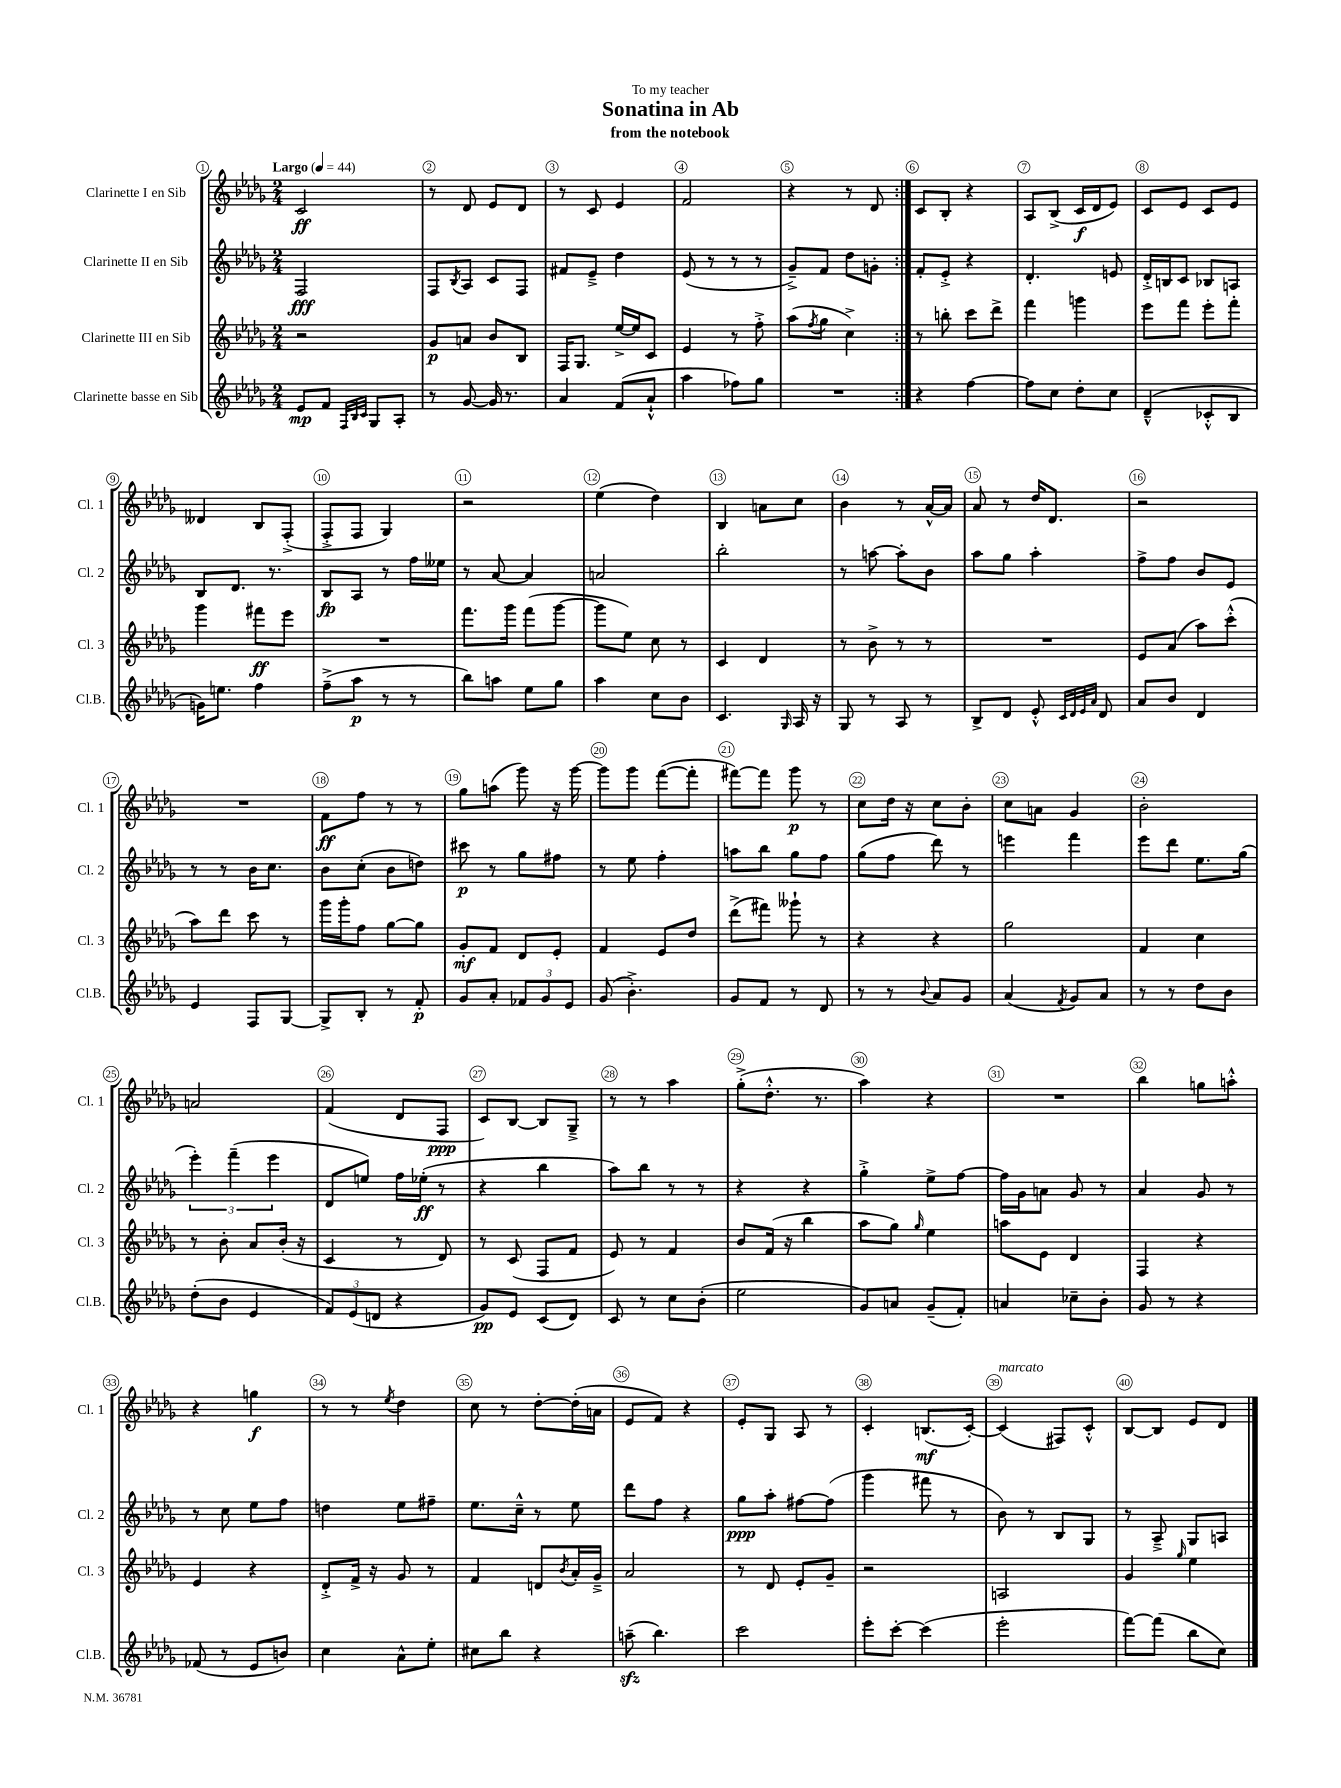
\header { title = "Sonatina in Ab" subtitle = "from the notebook" dedication = "To my teacher" }
<<
\new StaffGroup <<
\new Staff = "s0" \with { instrumentName = "Clarinette I en Sib" shortInstrumentName = "Cl. 1" } {
    \clef treble \key des \major \numericTimeSignature \time 2/4 \tempo "Largo" 4 = 44
    \repeat volta 2 { c'2\ff |
    r8 des'8 ees'8 des'8 |
    r8 c'8 ees'4 |
    f'2 |
    r4 r8 des'8 | }
    c'8 bes8-. r4 |
    aes8 bes8->( c'16\f des'16 ees'8) |
    c'8 ees'8 c'8 ees'8 |
    deses'4 bes8 f8-.->( |
    f8-.-> f8 ges4) |
    r2 |
    ees''4( des''4) |
    bes4 a'8 c''8 |
    bes'4 r8 aes'16~-^ aes'16 |
    aes'8 r8 des''16 des'8. |
    r2 |
    R2 |
    f'8\ff f''8 r8 r8 |
    ges''8 a''8( ges'''8) r16 ges'''16~ |
    ges'''8 ges'''8 f'''8~( f'''8-. |
    fis'''8~) fis'''8 ges'''8\p r8 |
    c''8 des''16 r16 c''8 bes'8-. |
    c''8 a'8 ges'4 |
    bes'2-. |
    a'2 |
    f'4( des'8 f8\ppp |
    c'8) bes8~ bes8 ges8---> |
    r8 r8 aes''4 |
    ges''8-.->( des''8.-.-^ r8. |
    aes''4) r4 |
    R2 |
    bes''4 g''8 a''8-.-^ |
    r4 g''4\f |
    r8 r8 \acciaccatura { ees''8 } des''4 |
    c''8 r8 des''8~-. des''16-.( a'16 |
    ees'8 f'8) r4 |
    ees'8-. ges8 aes8 r8 |
    c'4-. b8.\mf( c'16~-.) |
    c'4^\markup { \italic "marcato" }( fis8) c'8-.-^ |
    bes8~ bes8 ees'8 des'8 \bar "|." |
}
\new Staff = "s1" \with { instrumentName = "Clarinette II en Sib" shortInstrumentName = "Cl. 2" } {
    \clef treble \key des \major \numericTimeSignature \time 2/4
    \repeat volta 2 { f2\fff |
    f8 \acciaccatura { bes8 } aes8 c'8 f8 |
    fis'8 ees'8---> des''4 |
    ees'8( r8 r8 r8 |
    ges'8--->) f'8 des''8 g'8-. | }
    f'8-. ees'8-.-> r4 |
    des'4.-. e'8 |
    des'16-.-> b16 c'8 bes8 a8 |
    bes8 des'8. r8. |
    bes8\fp aes8 r8 f''16 eeses''16 |
    r8 aes'8~ aes'4 |
    a'2 |
    bes''2-. |
    r8 a''8~ a''8-. bes'8 |
    aes''8 ges''8 aes''4-. |
    f''8-> f''8 bes'8 ees'8 |
    r8 r8 bes'16 c''8. |
    bes'8 c''8-.( bes'8 d''8) |
    cis'''8\p r8 ges''8 fis''8 |
    r8 ees''8 f''4-. |
    a''8 bes''8 ges''8 f''8 |
    ges''8( f''8 des'''8) r8 |
    e'''4 f'''4 |
    ees'''8 des'''8 ees''8. ges''16( |
    \tuplet 3/2 { ees'''4-.) f'''4--( ees'''4 } |
    des'8 e''8) f''16 ees''16-.\ff( r8 |
    r4 bes''4 |
    aes''8) bes''8 r8 r8 |
    r4 r4 |
    ges''4-.-> ees''8-> f''8~ |
    f''16 ges'16 a'8 ges'8 r8 |
    aes'4 ges'8 r8 |
    r8 c''8 ees''8 f''8 |
    d''4 ees''8 fis''8-- |
    ees''8. c''16---^ r8 ees''8 |
    des'''8 f''8 r4 |
    ges''8\ppp aes''8-. fis''8~ fis''8( |
    ges'''4 fis'''8 r8 |
    bes'8) r8 bes8 ges8 |
    r8 aes8---> ges8 a8 \bar "|." |
}
\new Staff = "s2" \with { instrumentName = "Clarinette III en Sib" shortInstrumentName = "Cl. 3" } {
    \clef treble \key des \major \numericTimeSignature \time 2/4
    \repeat volta 2 { r2 |
    ges'8\p a'8 bes'8 bes8 |
    f16 ges8. ees''16~-> ees''16 c'8 |
    ees'4 r8 f''8-.-> |
    aes''8( \acciaccatura { f''8 } ges''8 c''4->) | }
    r8 b''8-. c'''8 des'''8-> |
    f'''4 g'''4 |
    ees'''8 f'''8 ees'''8-. f'''8-. |
    ges'''4 fis'''8\ff ees'''8 |
    R2 |
    f'''8. ges'''16 f'''8( ges'''8~ |
    ges'''8 ees''8) c''8 r8 |
    c'4 des'4 |
    r8 bes'8-> r8 r8 |
    R2 |
    ees'8 aes'8( aes''8) c'''8-.-^( |
    aes''8) des'''8 c'''8 r8 |
    ges'''16 ges'''16-. f''8 ges''8~ ges''8 |
    ges'8-.\mf f'8 des'8 ees'8-. |
    f'4 ees'8 des''8 |
    des'''8->( fis'''8) geses'''8-! r8 |
    r4 r4 |
    ges''2 |
    f'4 c''4 |
    r8 bes'8-. aes'8 bes'16-.( r16 |
    c'4 r8 des'8) |
    r8 c'8( f8 f'8 |
    ees'8) r8 f'4 |
    bes'8 f'16( r16 bes''4 |
    aes''8 ges''8) \grace { ges''16 } ees''4 |
    a''8 ees'8 des'4 |
    f4 r4 |
    ees'4 r4 |
    des'8-.-> f'16-> r16 ges'8 r8 |
    f'4 d'8 \acciaccatura { bes'8 } aes'16-. ges'16---> |
    aes'2 |
    r8 des'8 ees'8-. ges'8-- |
    r2 |
    a2 |
    ges'4 \grace { ges''16 } ees''4 \bar "|." |
}
\new Staff = "s3" \with { instrumentName = "Clarinette basse en Sib" shortInstrumentName = "Cl.B." } {
    \clef treble \key des \major \numericTimeSignature \time 2/4
    \repeat volta 2 { ees'8\mp f'8 \grace { f32 bes32 c'32 } ges8 aes8-. |
    r8 ges'8~ ges'16 r8. |
    aes'4 f'8( aes'8-!-^ |
    aes''4 fes''8) ges''8 |
    R2 | }
    r4 f''4~ |
    f''8 c''8 des''8-. c''8 |
    des'4---^( ces'8-.-^ bes8 |
    g'16) e''8. f''4 |
    f''8--->( aes''8\p r8 r8 |
    bes''8) a''8 ees''8 ges''8 |
    aes''4 c''8 bes'8 |
    c'4. \grace { ges16 } aes16 r16 |
    ges8 r8 aes8 r8 |
    bes8-> des'8 ees'8-.-^ \grace { c'32 des'32 ees'32 aes'32 } des'8 |
    aes'8 bes'8 des'4 |
    ees'4 f8 ges8~ |
    ges8-> bes8-. r8 f'8-.\p |
    ges'8 aes'8-. \tuplet 3/2 { fes'8 ges'8 ees'8 } |
    ges'8( bes'4.-.->) |
    ges'8 f'8 r8 des'8 |
    r8 r8 \appoggiatura { bes'8 } aes'8 ges'8 |
    aes'4( \acciaccatura { f'8 } ges'8) aes'8 |
    r8 r8 des''8 bes'8 |
    des''8-.( bes'8 ees'4 |
    \tuplet 3/2 { f'8) ees'8( d'8 } r4 |
    ges'8\pp) ees'8 c'8( des'8) |
    c'8 r8 c''8 bes'8-.( |
    ees''2 |
    ges'8) a'8 ges'8--( f'8-.) |
    a'4 ces''8-- bes'8-. |
    ges'8 r8 r4 |
    fes'8( r8 ees'8 b'8) |
    c''4 aes'8-^ ees''8-. |
    cis''8 bes''8 r4 |
    a''8--\sfz( bes''4.) |
    c'''2 |
    ees'''8-. c'''8~-. c'''4( |
    ees'''2-. |
    f'''8~) f'''8( bes''8 c''8) \bar "|." |
}
>>
>>
\layout { \context { \Score \override BarNumber.break-visibility = ##(#f #t #t) barNumberVisibility = #all-bar-numbers-visible \override BarNumber.stencil = #(make-stencil-circler 0.1 0.3 ly:text-interface::print) } }
